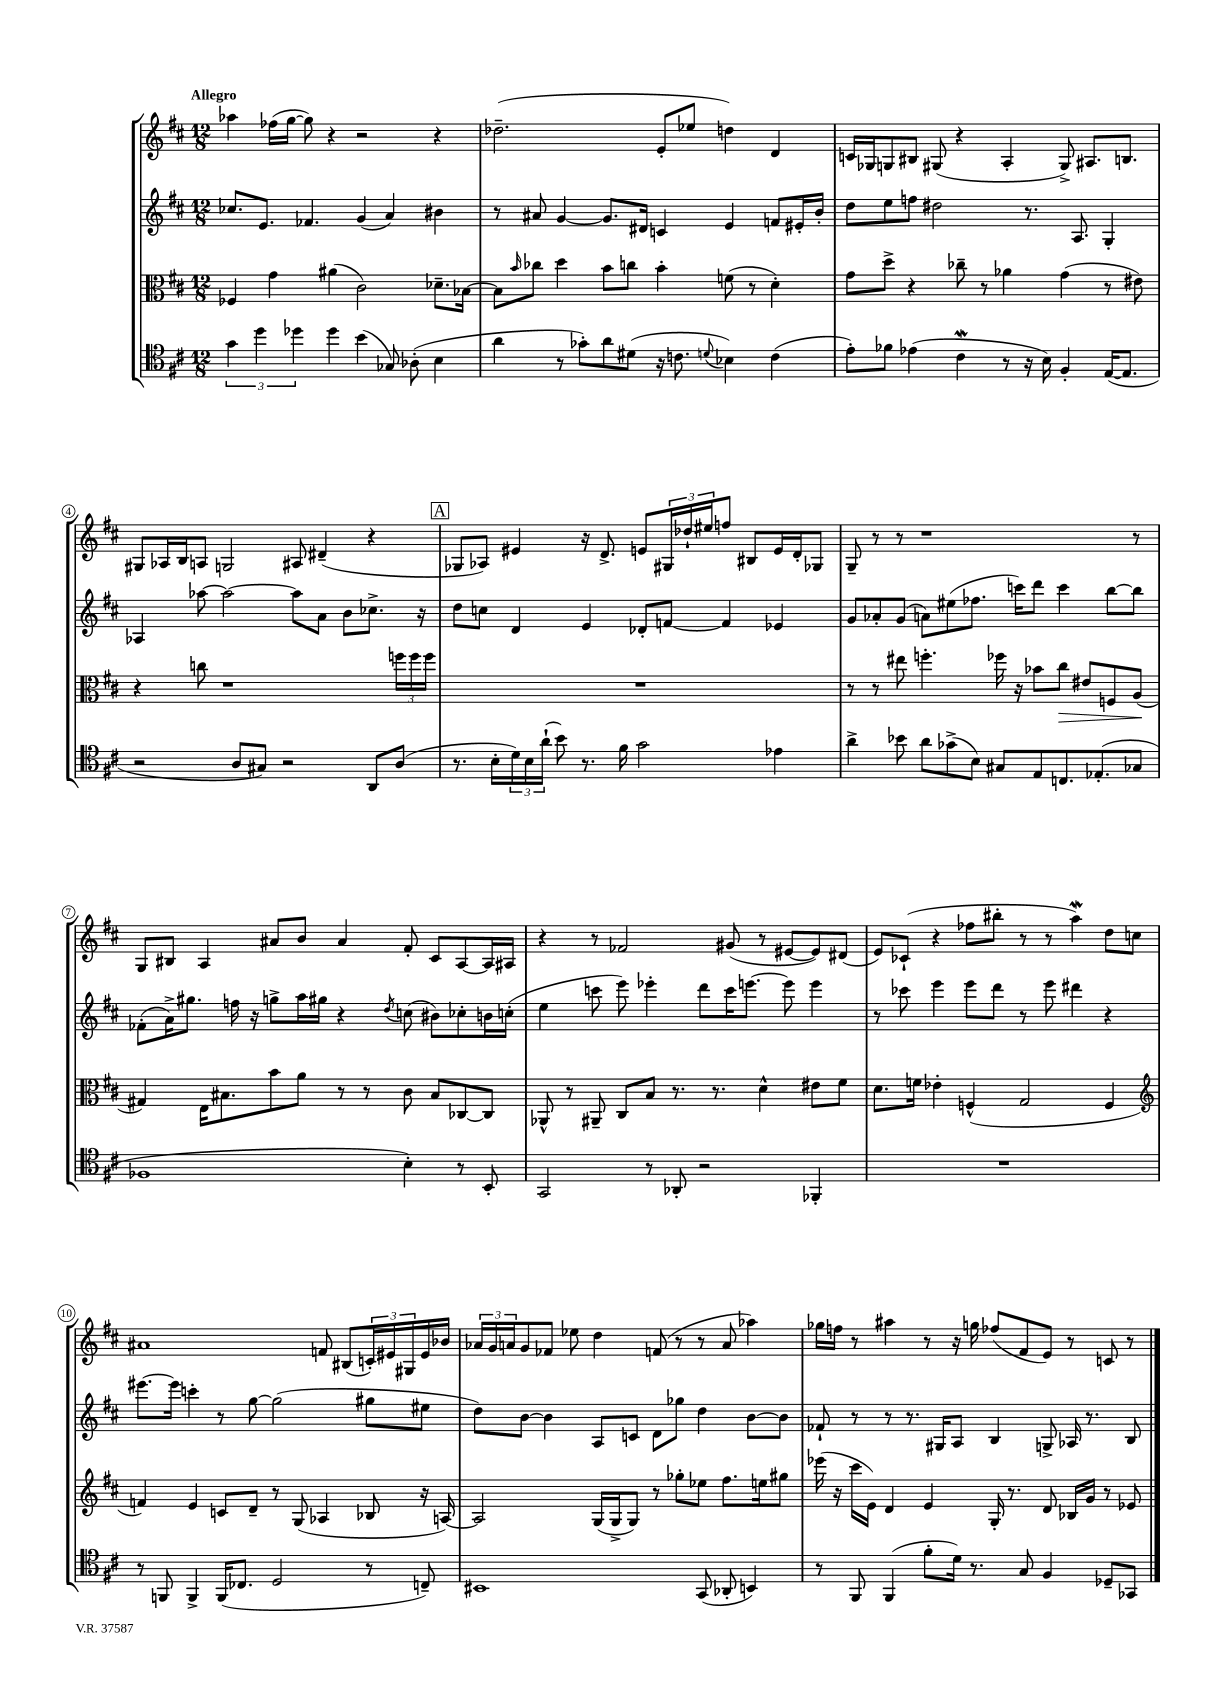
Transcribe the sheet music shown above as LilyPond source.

<<
\new StaffGroup <<
\new Staff = "s0" {
    \clef treble \key d \major \numericTimeSignature \time 12/8 \tempo "Allegro"
    aes''4 fes''16( g''16~ g''8) r4 r2 r4 |
    des''2.--( e'8-. ees''8 d''4) d'4 |
    c'16 ges16 g8 bis8 gis8( r4 a4-. gis8->) ais8. b8. |
    gis8 aes16 b16 a8 g2 ais8 dis'4--( r4 |
    \mark \markup { \box "A" } ges8 aes8) eis'4 r16 d'8.-> e'8 \tuplet 3/2 { gis16 des''16-! eis''16 } f''8 bis8 e'16 d'16-. ges8 |
    g8-- r8 r8 r1 r8 |
    g8 bis8 a4 ais'8 b'8 ais'4 fis'8-. cis'8 a8~ a16 ais16 |
    r4 r8 fes'2 gis'8( r8 eis'8~ eis'8) dis'8( |
    e'8) ces'8-!( r4 fes''8 bis''8-. r8 r8 a''4\mordent) d''8 c''8 |
    ais'1 f'8 bis8( \tuplet 3/2 { c'16-.) eis'16 gis16 } eis'16 bes'16 |
    \tuplet 3/2 { aes'16 g'16 a'16 } g'8 fes'8 ees''8 d''4 f'8( r8 r8 a'8 aes''4) |
    ges''16 f''16 r8 ais''4 r8 r16 g''16 fes''8( fis'8 e'8) r8 c'8 r8 \bar "|." |
}
\new Staff = "s1" {
    \clef treble \key d \major \numericTimeSignature \time 12/8
    ces''8. e'8. fes'4. g'4( a'4) bis'4 |
    r8 ais'8 g'4~ g'8. dis'16 c'4 e'4 f'8 eis'16-. b'16-. |
    d''8 e''8 f''8 dis''2 r8. a8. g4-. |
    aes4 aes''8~ aes''2~ aes''8 a'8 b'8 ces''8.-> r16 |
    \mark \markup { \box "A" } d''8 c''8 d'4 e'4 des'8-. f'8~ f'4 ees'4 |
    g'8 aes'8-. g'8( a'8) eis''8( fes''8. c'''16) d'''8 c'''4 b''8~ b''8 |
    fes'8-.( a'16->) gis''8. f''16 r16 g''8-> a''16 gis''16 r4 \acciaccatura { d''8 } c''8( bis'8) ces''8-. b'16 c''16-.( |
    e''4 c'''8 e'''8) ees'''4-. d'''8 c'''16 e'''8.~ e'''8 e'''4 |
    r8 ces'''8 e'''4 e'''8 d'''8 r8 e'''8 dis'''4 r4 |
    eis'''8.~ eis'''16 c'''4-. r8 g''8~ g''2( gis''8 eis''8 |
    d''8) b'8~ b'4 a8 c'8 d'8 ges''8 d''4 b'8~ b'8 |
    fes'8-! r8 r8 r8. gis16 a8 b4 g8-> aes16 r8. b8 \bar "|." |
}
\new Staff = "s2" {
    \clef alto \key d \major \numericTimeSignature \time 12/8
    fes4 g'4 ais'4( cis'2) des'8.-- bes16~ |
    bes8 \grace { b'16 } ces''8 d''4 b'8 c''8 b'4-. f'8( r8 d'4-.) |
    g'8 d''8-> r4 ces''8-- r8 aes'4 g'4( r8 eis'8) |
    r4 c''8 r1 \tuplet 3/2 { f''16 f''16 f''16 } |
    \mark \markup { \box "A" } R1. |
    r8 r8 eis''8 f''4.-. fes''16 r16 bes'8 cis''8\> eis'8 f8 a8\!( |
    gis4) e16 bis8. b'8 a'8 r8 r8 cis'8 bis8 ces8~ ces8 |
    aes,8-^ r8 ais,8-- cis8 b8 r8. r8. d'4-^ eis'8 fis'8 |
    d'8. f'16 ees'4-. f4-^( g2 f4 |
    \clef treble f'4) e'4 c'8 d'8-- r8 g8( aes4 bes8 r16 a16~) |
    a2 g16( g16-> g8) r8 ges''8-. ees''8 fis''8. e''16 gis''8 |
    ees'''16( r16 cis'''16 e'16) d'4 e'4 g16-. r8. d'8 bes16 g'16 r8 ees'8 \bar "|." |
}
\new Staff = "s3" {
    \clef tenor \key d \major \numericTimeSignature \time 12/8
    \tuplet 3/2 { g'4 d''4 des''4 } des''4 b'4( ges8) aes8-.( b4 |
    a'4 r8 ges'8-.) a'8 dis'8( r16 c'8. \appoggiatura { d'8 } bes4) c'4( |
    e'8-.) fes'8 ees'4( cis'4\mordent r8 r16 b16) fis4-. e16~( e8. |
    r2 a8 gis8) r2 a,8 a8( |
    \mark \markup { \box "A" } r8. b16-. \tuplet 3/2 { d'16) b16 a'16-!( } b'8) r8. fis'16 g'2 ees'4 |
    a'4-> bes'8 a'8 ges'8->( b8) gis8 e8 c8. ees8.-.( ges8 |
    fes1 b4-.) r8 b,8-. |
    g,2 r8 aes,8-. r2 fes,4-. |
    R1. |
    r8 f,8 f,4-> f,16( ces8. d2 r8 c8--) |
    bis,1 g,8( aes,8-. b,4) |
    r8 fis,8 fis,4( fis'8-. d'16) r8. g8 fis4 des8-- ges,8 \bar "|." |
}
>>
>>
\layout { \context { \Score \override BarNumber.stencil = #(make-stencil-circler 0.1 0.3 ly:text-interface::print) } }
